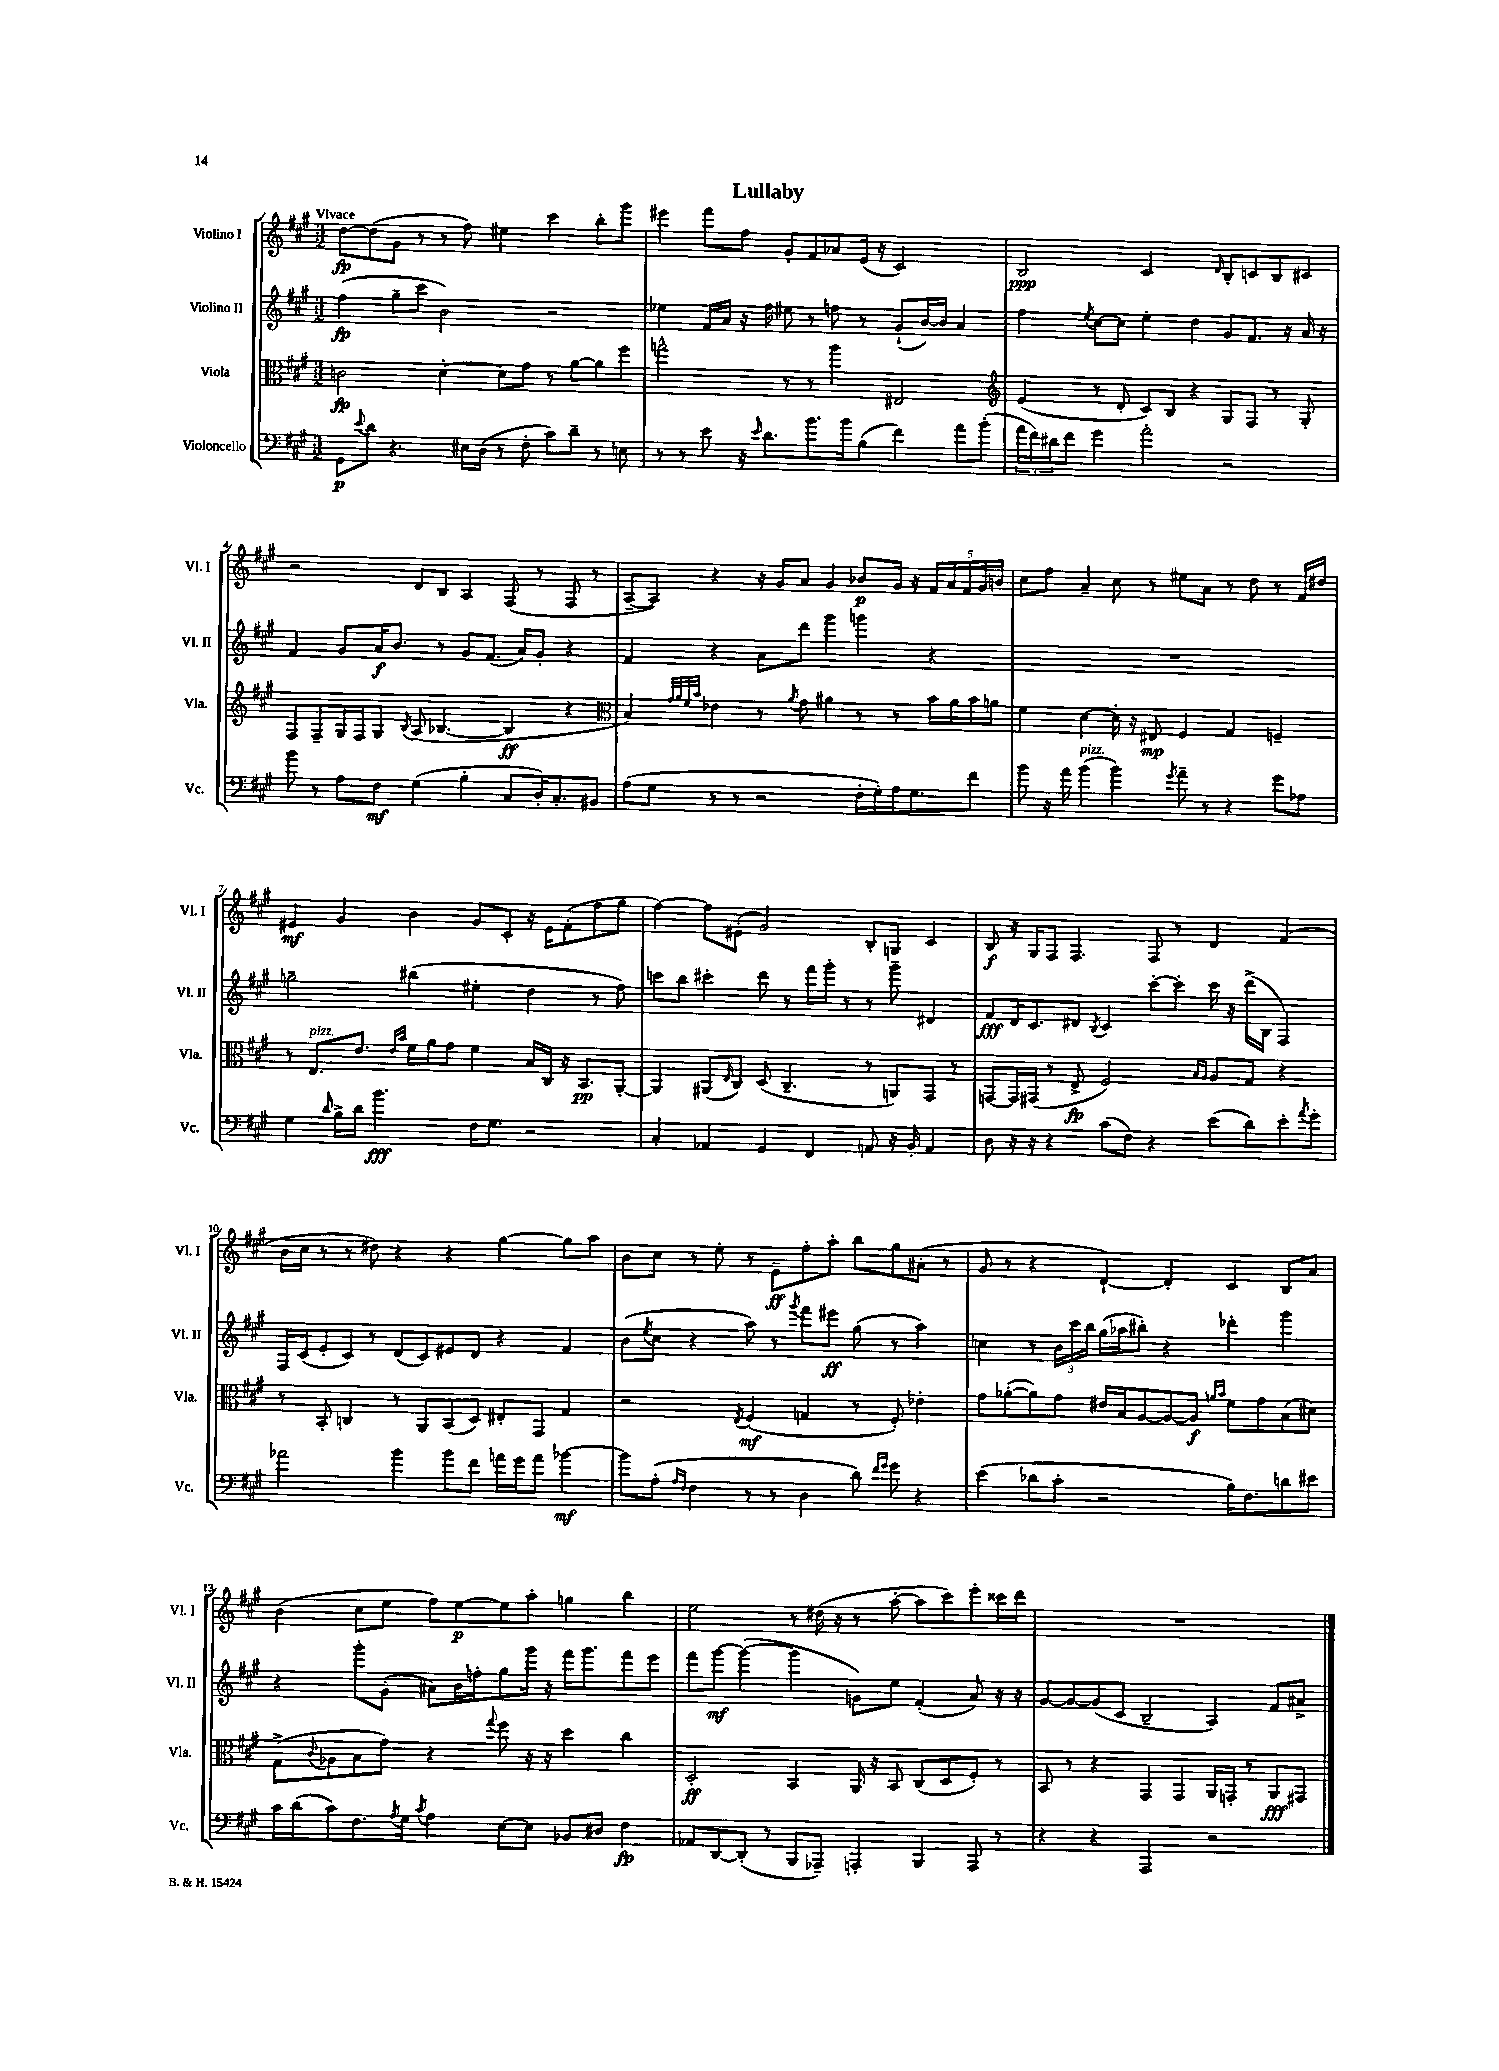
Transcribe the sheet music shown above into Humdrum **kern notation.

**kern	**kern	**kern	**kern
*staff4	*staff3	*staff2	*staff1
*clefF4	*clefC3	*clefG2	*clefG2
*k[f#c#g#]	*k[f#c#g#]	*k[f#c#g#]	*k[f#c#g#]
*M3/2	*M3/2	*M3/2	*M3/2
8GG#	2c	(4ff#	[8dd
8qqe	.	.	.
8d	.	.	(8dd]
4.r	.	8gg#~	8g#
.	.	8ccc#	8r
.	[4d'	2b)	8r
16E#	.	.	8ff#)
(16D	.	.	.
8r	8d]	.	4ee#
8F#'	8g#	.	.
8c#)	8r	2r	4ccc#
8d~	[8a	.	.
8r	8a]	.	8bb'
8E	8ff#	.	8ggg#
=	=	=	=
8r	2gg^^	4ee-	4eee#
8r	.	.	.
8e	.	16f#	8fff#
.	.	16a	.
16r	.	16r	8ff#
16qqe	.	.	.
8.d	.	16ff#	.
.	8r	8ee#	8g#'
8.b	8r	8r	8f#
.	4aa	8ff	8a-
16b	.	.	.
(8B	.	8r	(16e
.	.	.	16r
4f#)	2E#	(8g#`	2c#)
.	.	[16b)	.
.	.	16b]	.
8a	.	4a	.
(8b'	.	.	.
=	=	=	=
*	*clefG2	*	*
24a	(4e	4ff#	2B
24f#)	.	.	.
24d#	.	.	.
8f#	.	.	.
.	.	8qee	.
4g#	8r	[8cc#	.
.	8d'	8cc#]	.
2a'	8c#)	4ee'	2c#
.	8B	.	.
.	4r	4dd	.
.	.	.	16qqd
2r	8G#	8g#	8B'
.	8F#	8.f#	8c
.	8r	.	8B
.	.	16r	.
.	8G#'	16a	8c#
.	.	16r	.
=	=	=	=
8b	8F#	4f#	2r
8r	8F#~	.	.
8A	16G#	8g#	.
.	16F#	.	.
8F#	8G#	16a	.
.	.	8.b	.
.	8qB	.	.
(4G#	(8A	.	8d
.	[4.B-	8r	8B
4B'	.	8g#	4A
.	.	(8.f#	.
8C#	4B-]	.	(8F#
.	.	16a)	.
16D')	.	8g#'	8r
8.C#'	.	.	.
.	4r	4r	8F#
8BB#	.	.	8r
=	=	=	=
*	*clefC3	*	*
(8A	4B)	4f#	[8A~
8G#	.	.	8A])
.	32qqg#	.	.
.	32qqa	.	.
.	32qqf#	.	.
.	32qqb	.	.
8r	4e-	4r	4r
8r	.	.	.
2r	8r	8a	16r
.	.	.	16g#
.	8qa	.	.
.	8g#	8ddd	8a
.	4a#	4ggg#	4g#
16F#'	8r	4ggg	8b-
16G#')	.	.	.
16A	8r	.	16g#
8.G#	.	.	16r
.	16b	4r	20f#
.	.	.	20a
.	16a#	.	.
.	.	.	20f#
8f#	16b	.	.
.	.	.	20g#
.	16a	.	.
.	.	.	20b
=	=	=	=
8b	4f#	1.r	8cc#
16r	.	.	8ff#
16a	.	.	.
(4b	[4d	.	4a~
4b)	16d']	.	8cc#
.	16r	.	.
.	8E#	.	8r
8qg#	.	.	.
8a~	4F#	.	8ee#
8r	.	.	8a
4r	4G#	.	8r
.	.	.	8dd
8g#	4F~	.	8r
8A-	.	.	16f#
.	.	.	16dd#
=	=	=	=
4G#	8r	2gg~	4e#
.	8.E	.	.
16qqd	.	.	.
16B^	.	.	4g#
16d	8.e	.	.
4.b	.	.	.
.	16qqe	.	.
.	16qqb	.	.
.	16f#	(4bb#	4b
.	16a	.	.
.	8g#	.	.
16F#	4f#	4ee#'	8g#
8.G#	.	.	.
.	.	.	8c#'
2r	16B	4dd	16r
.	16C#	.	16e#
.	16r	.	(8f#'
.	8.BB	.	.
.	.	8r	8ff#
.	[8AA'	8ff#)	8gg#
=	=	=	=
4C#'	4AA]	8ccc	[4ff#)
.	.	8bb	.
4AA-	(8AA#	4ccc#'	8ff#]
.	16qqE	.	.
.	8C#)	.	(8e#'
4GG#	(8D	8ddd	2g#)
.	4.C#~	8r	.
4FF#	.	16fff#	.
.	.	16ggg#'	.
.	.	8r	.
8AA	8r	8r	8B'
16r	8AA)	8ggg#~	8G
16BB'	.	.	.
4AA	8GG#	4d#	4c#
.	8r	.	.
=	=	=	=
8D	[8GG	8f#	8B
16r	16GG]	16d	16r
16r	(16GG#	8.c#	16G#
4r	8r	.	8F#
.	8E^	8d#	4.F#
.	.	8qB	.
(8c#	2F#)	4c#	.
8F#)	.	.	.
4r	.	[8ccc#'	8F#
.	.	8ccc#']	8r
.	16qqB	.	.
.	16qqA	.	.
(8e	8A	16ccc#	4d
.	.	16r	.
8d)	8G#	(16ddd^	.
.	.	16B	.
8e'	4r	4F#)	(4f#
8qa	.	.	.
8g#'	.	.	.
=	=	=	=
2a-	8r	16F#	16b
.	.	(16c#	16cc#
.	8BB'	8e'	8r
.	4C	8c#)	8r
.	.	8r	8dd#)
4b	8r	(8d	4r
.	8AA	8c#)	.
8b	(8BB	8e#	4r
8f#	8D)	8d	.
16a	8E#'	4r	[4gg#
16g#	.	.	.
8a	8GG#	.	.
[4b-	4G#	4f#	8gg#]
.	.	.	8aa
=	=	=	=
8b-]	2r	(8b	8b
.	.	8qee	.
(8A'	.	8cc#	8cc#
16qqA	.	.	.
16qqF#	.	.	.
4F#	.	4r	8r
.	.	.	8ee'
.	8qE	.	.
8r	(4F#	8aa)	8r
8r	.	8r	8e~
.	.	8qggg#	.
4D	4G	8fff#	8ff#'
.	.	8eee#	8aa'
8d)	8r	(8gg#	8bb
16qqf#	.	.	.
16qqg#	.	.	.
8g#	8F#')	8r	8gg#
4r	4e-'	4aa)	(8a#'
.	.	.	8r
=	=	=	=
(4e	8g#	4cc	8g#
.	([8a-'	.	8r
8d-	8a-])	8r	4r
8c#'	8g#	24b	.
.	.	24ccc#	.
.	.	24bb	.
2r	16e#	(16gg#	[4d`)
.	16B	16aa-	.
.	[8A	8bb#')	.
.	8A_	4r	4d']
.	8A]	.	.
.	16qqa	.	.
.	16qqb	.	.
16B)	8f#	4ddd-'	4c#
8.F#	.	.	.
.	8g#	.	.
8d	(8B	4ggg#	8B
8e#	8d#)	.	8a
=	=	=	=
16c#	(8G#^	4r	(4b
(16d	.	.	.
.	8qqc#	.	.
8c#)	8A-	.	.
8.F#	8B	8ggg#'	8cc#
.	8g#)	(8g#'	8ee
8qA	.	.	.
16G#	.	.	.
8qc#	.	.	.
4A	4r	8a#)	8ff#)
.	.	16b	[8ee
.	.	16ff'	.
.	8qqgg#	.	.
[8E	8ff#	8gg#	8ee]
8E]	16r	16ggg#	8aa'
.	16r	16r	.
8BB-	4dd	16fff#	4gg
.	.	8.ggg#	.
8D#	.	.	.
4F#	4cc#	8fff#	4bb
.	.	8eee	.
=	=	=	=
8AA-	2D'	8fff#	2ee
[8DD	.	[8ggg#	.
(8DD']	.	(4ggg#_	.
8r	.	.	.
8BBB	4BB	4ggg#]	8r
8AAA-~)	.	.	(16dd#
.	.	.	16r
4AAA'	16AA	8g)	8r
.	16r	.	.
.	8BB	8ee	[8aa'
4BBB	(8C#	(4f#'	8aa]
.	8D	.	8ccc#)
8AAA	8F#')	8a)	8eee'
8r	8r	16r	16ccc##
.	.	16r	16ddd
=	=	=	=
4r	8BB	[8g#	1.r
.	8r	8g#_	.
4r	4r	(8g#]	.
.	.	8c#	.
2AAA	4GG#	2B~	.
.	4GG#	.	.
2r	16AA	4A)	.
.	16GG'	.	.
.	8r	.	.
.	8AA	8f#	.
.	8GG#	8a#^	.
==	==	==	==
*-	*-	*-	*-
